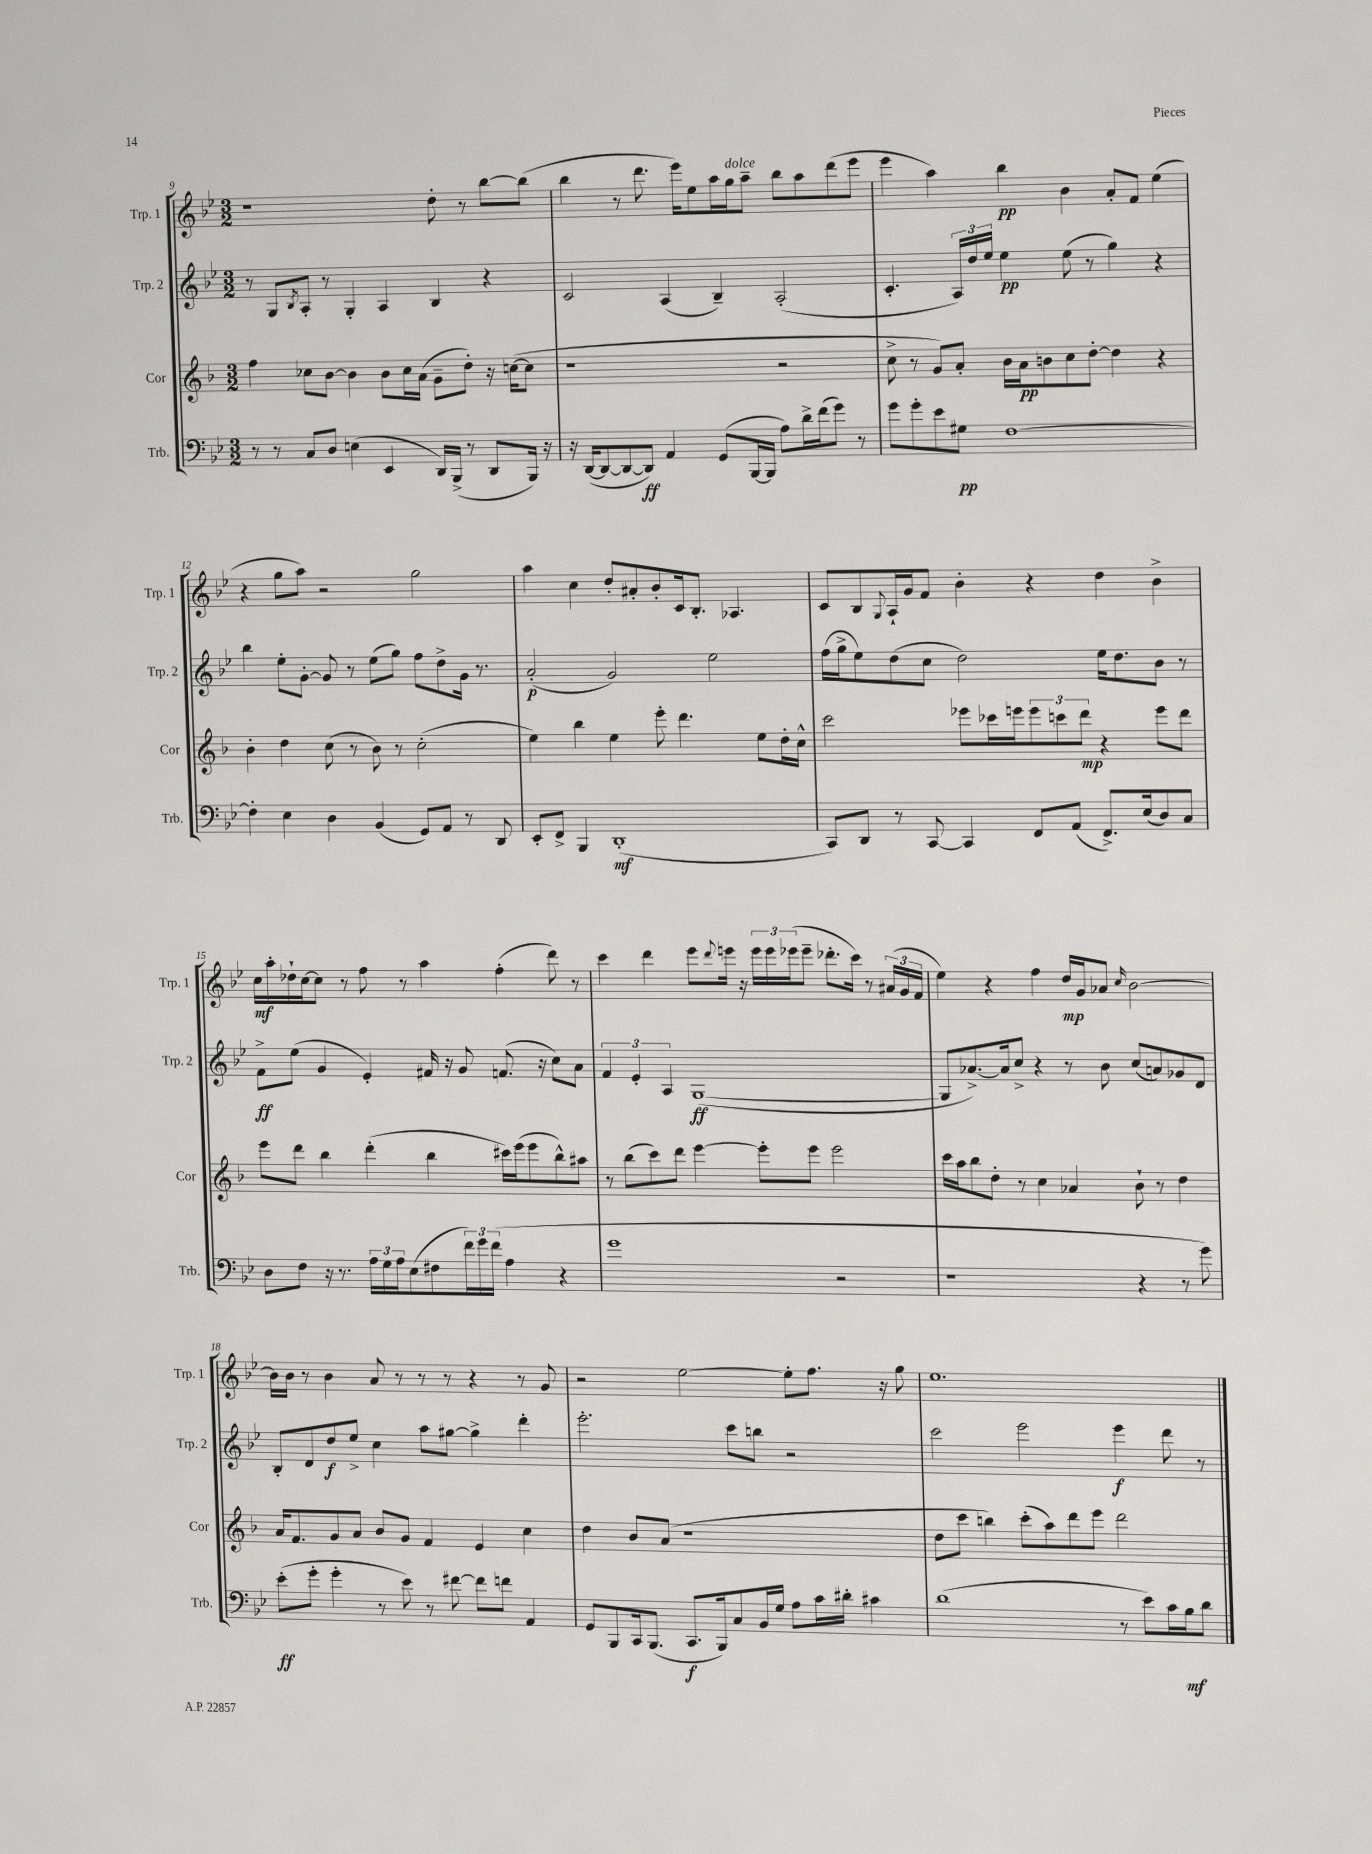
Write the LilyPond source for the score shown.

<<
\new StaffGroup <<
\new Staff = "s0" \with { instrumentName = "Trp. 1" shortInstrumentName = "Trp. 1" } {
    \clef treble \key bes \major \numericTimeSignature \time 3/2
    r1 d''8-. r8 bes''8~ bes''8( |
    bes''4 r8 d'''8. ees'''16) ees''8 a''16 g''16^\markup { \italic "dolce" } a''8-- bes''8 a''8 d'''8( ees'''8 |
    ees'''4 a''4) bes''4\pp bes'4 a'8-. f'8 ees''4( |
    r4 g''8 a''8) r2 g''2 |
    a''4 c''4 d''8-. ais'8-. bes'8-. c'16 bes8.-. aes4. |
    c'8 bes8 \appoggiatura { g8 } a16-! g'16 f'8 bes'4-. r4 d''4 bes'4-> |
    c''16\mf a''16-. des''16-! c''16~ c''8 r8 f''8 r8 a''4 f''4-.( d'''8) r8 |
    c'''4 d'''4 ees'''8 \appoggiatura { d'''8 } e'''16 r16 \tuplet 3/2 { e'''16 e'''16 ees'''16( } ees'''8-- des'''8.-. c'''16) r8 \tuplet 3/2 { ais'16( g'16 f'16 } |
    ees''4) r4 f''4 d''16\mp g'16 aes'8 \grace { c''16 } bes'2~ |
    bes'16 bes'16 r8 bes'4 a'8 r8 r8 r8 r4 r8 g'8 |
    r2 ees''2~ ees''8-. f''8. r16 g''8 |
    ees''1. \bar "|." |
}
\new Staff = "s1" \with { instrumentName = "Trp. 2" shortInstrumentName = "Trp. 2" } {
    \clef treble \key bes \major \numericTimeSignature \time 3/2
    r8 g8 \acciaccatura { bes8 } a8-. r8 g4-. a4 bes4 r4 |
    c'2 a4( bes4--) a2-.( |
    c'4.-. \tuplet 3/2 { a16) d''16 ees''16 } ees''4\pp ees''8( r8 g''4) r4 |
    bes''4 ees''8-. g'8~-. g'8 r8 ees''8( g''8) f''8 d''8-> g'16 r8. |
    a'2-.\p( g'2) ees''2 |
    f''16( g''16-> ees''8) d''8( c''8 d''2) ees''16 d''8. bes'8 r8 |
    f'8->\ff ees''8( g'4 ees'4-.) fis'16 r16 g'8 f'8.( r16 c''8) a'8 |
    \tuplet 3/2 { f'4 ees'4-. a4 } g1~\ff( |
    g8 aes'8.~->) aes'16 c''8-> r4 r8 bes'8 c''8( a'8) ges'8 d'8 |
    bes8-. d'8 d''8\f ees''8-> c''4 a''8 gis''8~ gis''4-> d'''4-. |
    ees'''2.-. c'''8 b''8 r2 |
    c'''2 ees'''2 ees'''4\f d'''8 r8 \bar "|." |
}
\new Staff = "s2" \with { instrumentName = "Cor" shortInstrumentName = "Cor" } {
    \clef treble \key f \major \numericTimeSignature \time 3/2
    f''4 ces''8 bes'8~ bes'4 bes'8 ces''16 a'16( g'8-- d''8-.) r16 c''16~( c''8 |
    r1 r2 |
    c''8-> r8 g'8) a'8-. bes'16 a'16\pp b'8 c''8 d''8~-. d''4 r4 |
    bes'4-. d''4 c''8( r8 bes'8) r8 c''2-.( |
    e''4) bes''4 e''4 e'''8-. d'''4. e''8 d''16-. c''16-^ |
    c'''2 ees'''8 ces'''16 e'''16 \tuplet 3/2 { e'''8 c'''8 d'''8\mp } r4 e'''8 d'''8 |
    e'''8 d'''8 bes''4 d'''4-.( bes''4 cis'''16) e'''16( e'''8 bes''8-^) ais''8 |
    r8 bes''8( c'''8) d'''8 e'''4~ e'''8-. e'''8 e'''2 |
    c'''16 a''16 bes''8 d''8-. r8 c''4 aes'4 bes'8-! r8 d''4 |
    a'16 f'8. g'8 a'8 bes'8 g'8 f'4 e'4 c''4 |
    d''4 bes'8 a'8( r1 |
    d''8 c'''8 b''4) c'''8-.( a''8) d'''8 e'''8 d'''2 \bar "|." |
}
\new Staff = "s3" \with { instrumentName = "Trb." shortInstrumentName = "Trb." } {
    \clef bass \key bes \major \numericTimeSignature \time 3/2
    r8 r8 c8 d8 e4( ees,4 d,16) bes,,16->( r8 d,8 bes,,16) r16 |
    r16 d,16~( d,8~ d,8~ d,8\ff) a,4 g,8( bes,,16~ bes,,16 a8) d'16-> f'16( g'8) r8 |
    g'8 g'8-. ees'8 gis8\pp f1~ |
    f4-. ees4 d4 bes,4( g,8) a,8 r8 d,8 |
    ees,8-. f,8-> bes,,4 d,1-.\mf( |
    c,8) d,8 r8 c,8~ c,4 f,8 a,8( f,8.->) ees16( d8) c8 |
    d8 f8 r16 r8. \tuplet 3/2 { a16 g16 a16 } ees8( fis8 \tuplet 3/2 { f'16) g'16 f'16( } a4 r4 |
    g'1 r2 |
    r1 r4 r8 g'8) |
    ees'8-.\ff( g'8-. g'4-. r8 ees'8) r8 fis'8~ fis'8 f'8 a,4 |
    g,8 bes,,8 c,16 bes,,8.( c,8.\f bes,,16) c8 bes,16 g16 a8 c'16 dis'16-. cis'4 |
    d'1( r8 ees'8) c'16 bes16\mf d'8 \bar "|." |
}
>>
>>
\layout { \context { \Score currentBarNumber = #9 } }
